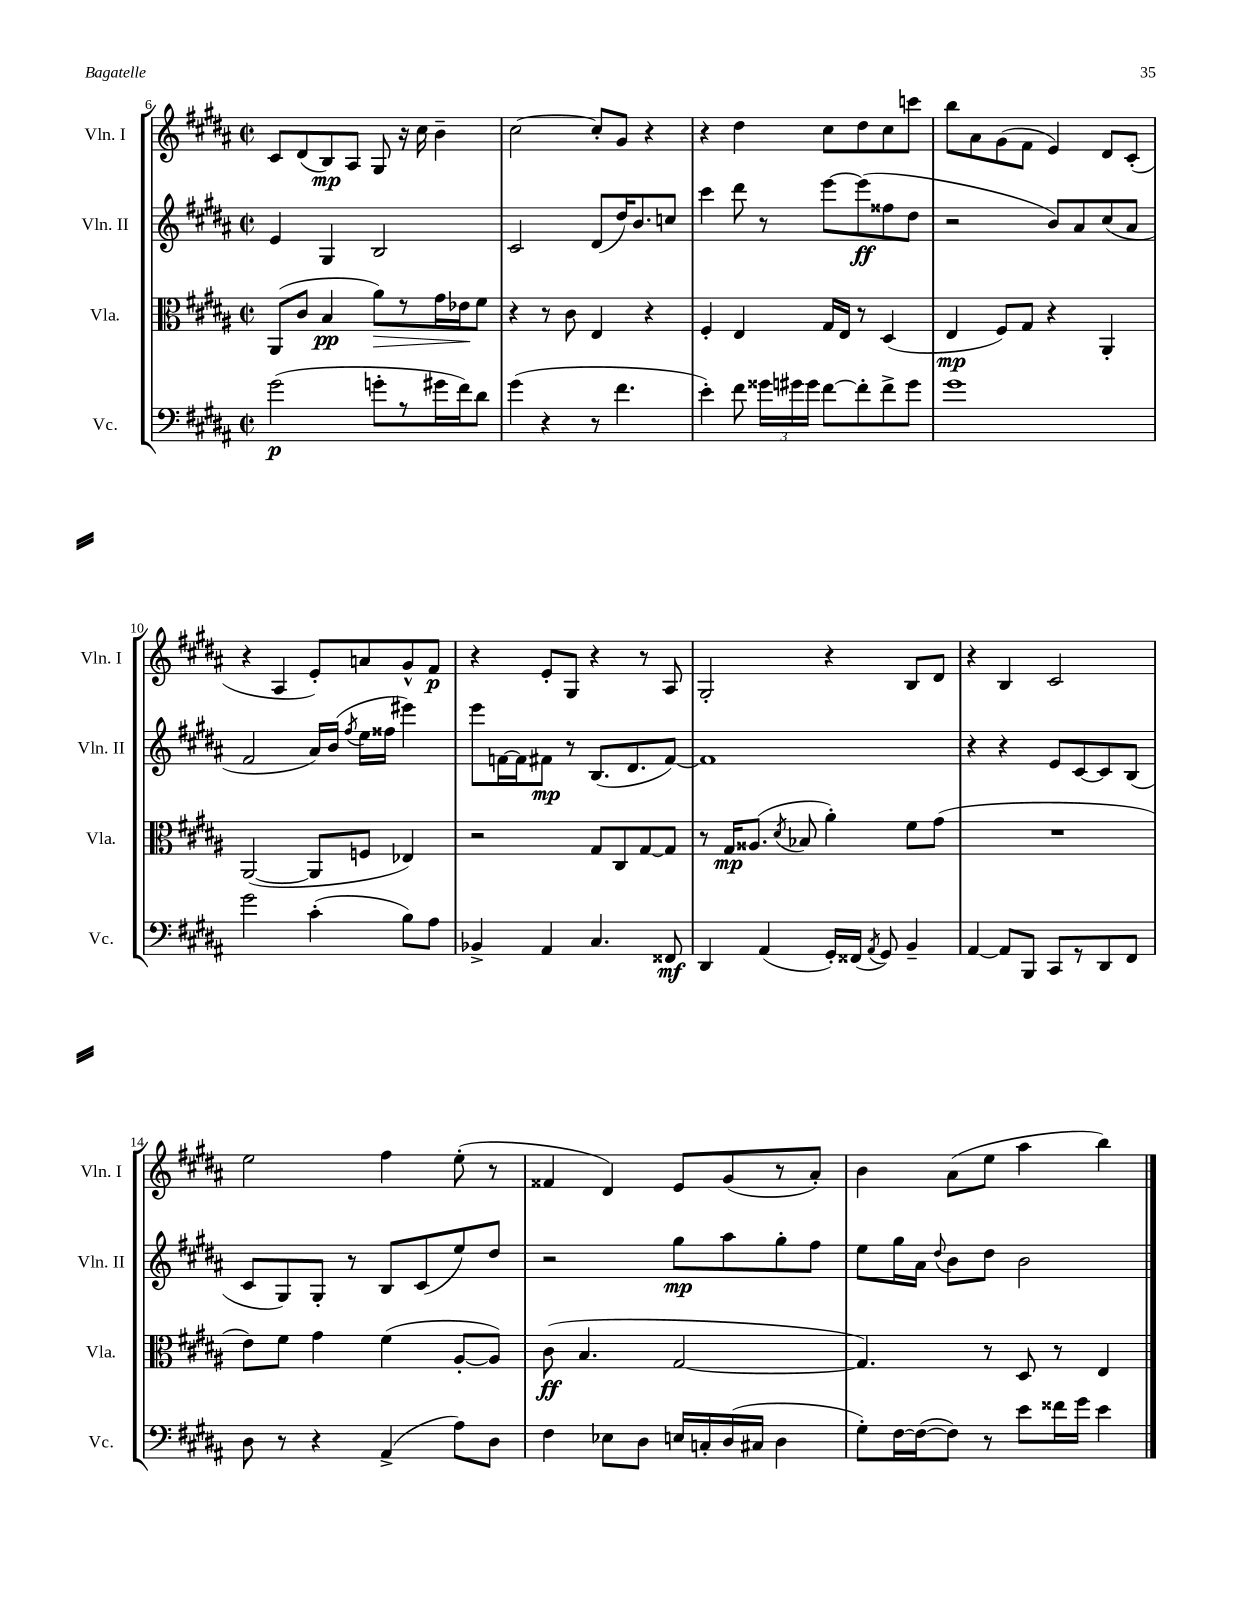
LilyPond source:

<<
\new StaffGroup <<
\new Staff = "s0" \with { instrumentName = "Vln. I" shortInstrumentName = "Vln. I" } {
    \clef treble \key b \major \defaultTimeSignature \time 2/2
    \autoBeamOff cis'8[ dis'8( b8\mp) ais8] gis8 r16 cis''16 b'4-- |
    cis''2~ cis''8[-. gis'8] r4 |
    r4 dis''4 cis''8[ dis''8 cis''8 c'''8] |
    b''8[ ais'8 gis'8( fis'8] e'4) dis'8[ cis'8]-.( |
    r4 ais4 e'8[-.) a'8 gis'8-^ fis'8]\p |
    r4 e'8[-. gis8] r4 r8 ais8 |
    gis2-. r4 b8[ dis'8] |
    r4 b4 cis'2 |
    e''2 fis''4 e''8-.( r8 |
    fisis'4 dis'4) e'8[ gis'8( r8 ais'8]-.) |
    b'4 ais'8[( e''8] ais''4 b''4) \bar "|." |
}
\new Staff = "s1" \with { instrumentName = "Vln. II" shortInstrumentName = "Vln. II" } {
    \clef treble \key b \major \defaultTimeSignature \time 2/2
    \autoBeamOff e'4 gis4 b2 |
    cis'2 dis'8[( dis''16) b'8. c''8] |
    cis'''4 dis'''8 r8 e'''8[~ e'''8\ff( fisis''8 dis''8] |
    r2 b'8[) ais'8 cis''8( ais'8] |
    fis'2 ais'16[) b'16]( \acciaccatura { fis''8 } e''16[ fisis''16] eis'''4) |
    e'''8[ f'16~ f'16 fis'8]\mp r8 b8.[( dis'8. fis'8]~) |
    fis'1 |
    r4 r4 e'8[ cis'8~ cis'8 b8]( |
    cis'8[ gis8) gis8]-. r8 b8[ cis'8( e''8) dis''8] |
    r2 gis''8[\mp ais''8 gis''8-. fis''8] |
    e''8[ gis''16 ais'16] \appoggiatura { dis''8 } b'8[ dis''8] b'2 \bar "|." |
}
\new Staff = "s2" \with { instrumentName = "Vla." shortInstrumentName = "Vla." } {
    \clef alto \key b \major \defaultTimeSignature \time 2/2
    \autoBeamOff ais,8[( cis'8] b4\pp ais'8[\>) r8 gis'16 ees'16\! fis'8] |
    r4 r8 cis'8 e4 r4 |
    fis4-. e4 gis16[ e16] r8 dis4( |
    e4\mp fis8[) gis8] r4 ais,4-. |
    ais,2~( ais,8[ f8] ees4) |
    r2 gis8[ cis8 gis8~ gis8] |
    r8 gis16[\mp aisis8.]( \acciaccatura { dis'8 } bes8 ais'4-.) fis'8[ gis'8]( |
    R1 |
    e'8[) fis'8] gis'4 fis'4( ais8[~-. ais8]) |
    cis'8\ff( b4. gis2~ |
    gis4.) r8 dis8 r8 e4 \bar "|." |
}
\new Staff = "s3" \with { instrumentName = "Vc." shortInstrumentName = "Vc." } {
    \clef bass \key b \major \defaultTimeSignature \time 2/2
    \autoBeamOff gis'2\p( g'8[-. r8 gis'16 fis'16) dis'8] |
    gis'4( r4 r8 fis'4. |
    e'4-.) fis'8 \tuplet 3/2 { gisis'16[ gis'16 gis'16] } fis'8[~ fis'8-. fis'8-> gis'8] |
    gis'1 |
    gis'2 cis'4-.( b8[) ais8] |
    bes,4-> ais,4 cis4. fisis,8\mf |
    dis,4 ais,4( gis,16[-.) fisis,16]( \acciaccatura { ais,8 } gis,8) b,4-- |
    ais,4~ ais,8[ b,,8] cis,8[ r8 dis,8 fis,8] |
    dis8 r8 r4 ais,4->( ais8[) dis8] |
    fis4 ees8[ dis8] e16[ c16-. dis16( cis16] dis4 |
    gis8[-.) fis16~ fis16~( fis8]) r8 e'8[ fisis'16 gis'16] e'4 \bar "|." |
}
>>
>>
\layout { \context { \Score currentBarNumber = #6 } }
